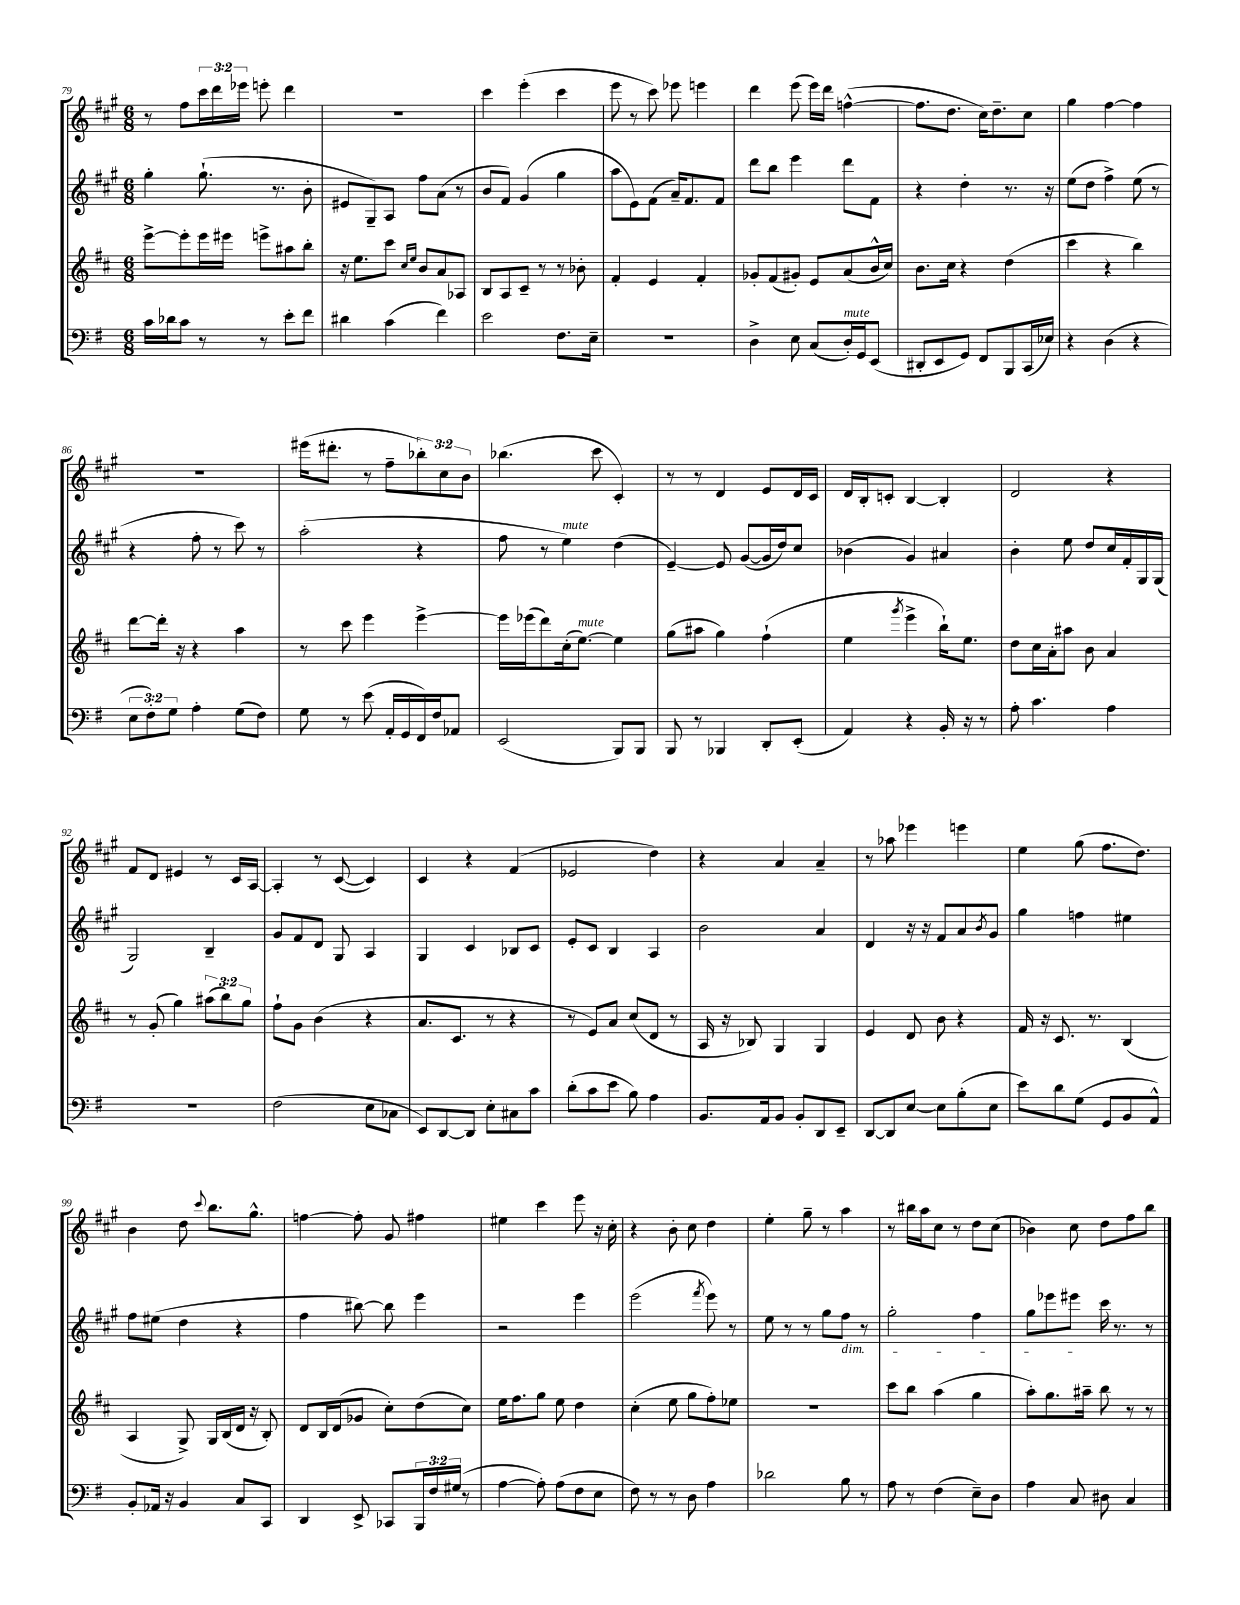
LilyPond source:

<<
\new StaffGroup <<
\new Staff = "s0" {
    \clef treble \key a \major \numericTimeSignature \time 6/8 \override Staff.TupletNumber.text = #tuplet-number::calc-fraction-text
    r8 fis''8 \tuplet 3/2 { cis'''16 d'''16 ees'''16 } e'''8-. d'''4 |
    R2. |
    cis'''4 e'''4-.( cis'''4 |
    e'''8 r8 cis'''8) ees'''8 e'''4 |
    d'''4 e'''8( e'''16) d'''16 f''4~-^( |
    f''8. d''8. cis''16) d''8.-- cis''8 |
    gis''4 fis''4~ fis''4 |
    R2. |
    eis'''16( dis'''8.-. r8 fis''8-- \tuplet 3/2 { bes''8-.) cis''8 b'8 } |
    bes''4.( cis'''8 cis'4-.) |
    r8 r8 d'4 e'8 d'16 cis'16 |
    d'16 b16-. c'8-. b4~ b4-. |
    d'2 r4 |
    fis'8 d'8 eis'4 r8 cis'16 a16~ |
    a4-. r8 cis'8~( cis'4) |
    cis'4 r4 fis'4( |
    ees'2 d''4) |
    r4 a'4 a'4-- |
    r8 aes''8 ees'''4 e'''4 |
    e''4 gis''8( fis''8. d''8.) |
    b'4 d''8 \appoggiatura { cis'''8 } b''8. gis''8.-^ |
    f''4~ f''8-. gis'8 fis''4 |
    eis''4 cis'''4 e'''8 r16 cis''16-. |
    r4 b'8-. cis''8 d''4 |
    e''4-. gis''8-- r8 a''4 |
    r8 bis''16 a''16 cis''8 r8 d''8 cis''8( |
    bes'4) cis''8 d''8 fis''8 b''8 \bar "|." |
}
\new Staff = "s1" {
    \clef treble \key a \major \numericTimeSignature \time 6/8
    gis''4-. gis''8.-!( r8. b'8-. |
    eis'8 gis8--) a8 fis''8 a'8( r8 |
    b'8 fis'8) gis'4( gis''4 |
    a''8 e'8) fis'8( a'16--) fis'8. fis'8 |
    d'''8 b''8 e'''4 d'''8 fis'8 |
    r4 d''4-. r8. r16 |
    e''8( d''8 fis''4->) e''8( r8 |
    r4 fis''8-. r8 cis'''8) r8 |
    a''2-.( r4 |
    fis''8 r8 e''4^\markup { \italic "mute" }) d''4( |
    e'4~--) e'8 gis'8~( gis'16 d''16) cis''8 |
    bes'4( gis'4) ais'4 |
    b'4-. e''8 d''8 cis''16 fis'16-. gis16 gis16( |
    gis2) b4-- |
    gis'8 fis'8 d'8 gis8 a4 |
    gis4 cis'4 bes8 cis'8 |
    e'8-. cis'8 b4 a4 |
    b'2 a'4 |
    d'4 r16 r16 fis'8 a'8 \acciaccatura { b'8 } gis'8 |
    gis''4 f''4 eis''4 |
    fis''8 eis''8( d''4 r4 |
    fis''4 bis''8~) bis''8 e'''4 |
    r2 e'''4 |
    e'''2( \acciaccatura { fis'''8 } e'''8) r8 |
    e''8 r8 r8 gis''8 fis''8\dim r8 |
    gis''2-. fis''4 |
    gis''8 ees'''8 eis'''8\! cis'''16 r8. r8 \bar "|." |
}
\new Staff = "s2" {
    \clef treble \key d \major \numericTimeSignature \time 6/8 \override Staff.TupletNumber.text = #tuplet-number::calc-fraction-text
    e'''8~-> e'''8-. e'''16 eis'''16 e'''8-> ais''8 b''8-. |
    r16 e''8. cis'''8 \grace { cis''16 e''16 } b'8 a'8 aes8 |
    b8 a8 cis'8-- r8 r8 bes'8-. |
    fis'4-. e'4 fis'4-. |
    ges'8-. fis'8( gis'8-.) e'8 a'8( b'16-^ cis''16) |
    b'8. cis''16 r4 d''4( |
    cis'''4 r4 b''4) |
    d'''8~ d'''16-. r16 r4 a''4 |
    r8 cis'''8 e'''4 e'''4~-> |
    e'''16 ees'''16( d'''8) cis''16-.( e''8.~^\markup { \italic "mute" }) e''4 |
    g''8( ais''8 g''4) fis''4-!( |
    e''4 \acciaccatura { g'''8 } e'''4-> b''16-!) e''8. |
    d''8 cis''16 a'16-. ais''8 b'8 a'4 |
    r8 g'8-.( g''4) \tuplet 3/2 { ais''8( b''8) g''8 } |
    fis''8-! g'8 b'4( r4 |
    a'8. cis'8. r8 r4 |
    r8 e'8) a'8 cis''8( d'8 r8 |
    a16 r16 bes8) g4 g4 |
    e'4 d'8 b'8 r4 |
    fis'16 r16 cis'8. r8. b4( |
    a4 g8->) g16 b16( d'16 r16 b8-.) |
    d'8 b16 d'16( ges'8 cis''8-.) d''8( cis''8) |
    e''16 fis''8. g''8 e''8 d''4 |
    cis''4-.( e''8 g''8 fis''8-.) ees''8 |
    R2. |
    cis'''8 b''8 a''4( g''4 |
    a''8-.) g''8. ais''16-- b''8 r8 r8 \bar "|." |
}
\new Staff = "s3" {
    \clef bass \key g \major \numericTimeSignature \time 6/8 \override Staff.TupletNumber.text = #tuplet-number::calc-fraction-text
    c'16 des'16 c'8 r8 r8 e'8-. fis'8 |
    dis'4 c'4( fis'4) |
    e'2 fis8. e16-- |
    R2. |
    d4-> e8 c8( d16-.^\markup { \italic "mute" }) g,16 e,8( |
    dis,8-. e,8 g,8) fis,8 b,,8 c,16( ees16) |
    r4 d4( r4 |
    \tuplet 3/2 { e8 fis8-.) g8 } a4-. g8( fis8) |
    g8 r8 e'8( a,16-. g,16 fis,16) fis16 aes,8 |
    e,2( b,,8) b,,8 |
    b,,8 r8 bes,,4 d,8-. e,8-.( |
    a,4) r4 b,16-. r16 r8 |
    a8-. c'4. a4 |
    R2. |
    fis2( e8 ces8 |
    e,8) d,8~ d,8 e8-. cis8 c'8 |
    d'8-.( c'8 e'8 b8) a4 |
    b,8. a,16 b,8 b,8-. d,8 e,8-- |
    d,8~ d,8 e8~ e8 b8-.( e8 |
    e'8) d'8 g8( g,8 b,8 a,8-^) |
    b,8-. aes,16 r16 b,4 c8 c,8 |
    d,4 e,8-> ces,8 \tuplet 3/2 { b,,16 fis16 gis16( } r8 |
    a4~ a8-.) a8( fis8 e8 |
    fis8) r8 r8 d8 a4 |
    des'2 b8 r8 |
    a8 r8 fis4( e8--) d8 |
    a4 c8 dis8 c4 \bar "|." |
}
>>
>>
\layout { \context { \Score currentBarNumber = #79 } }
